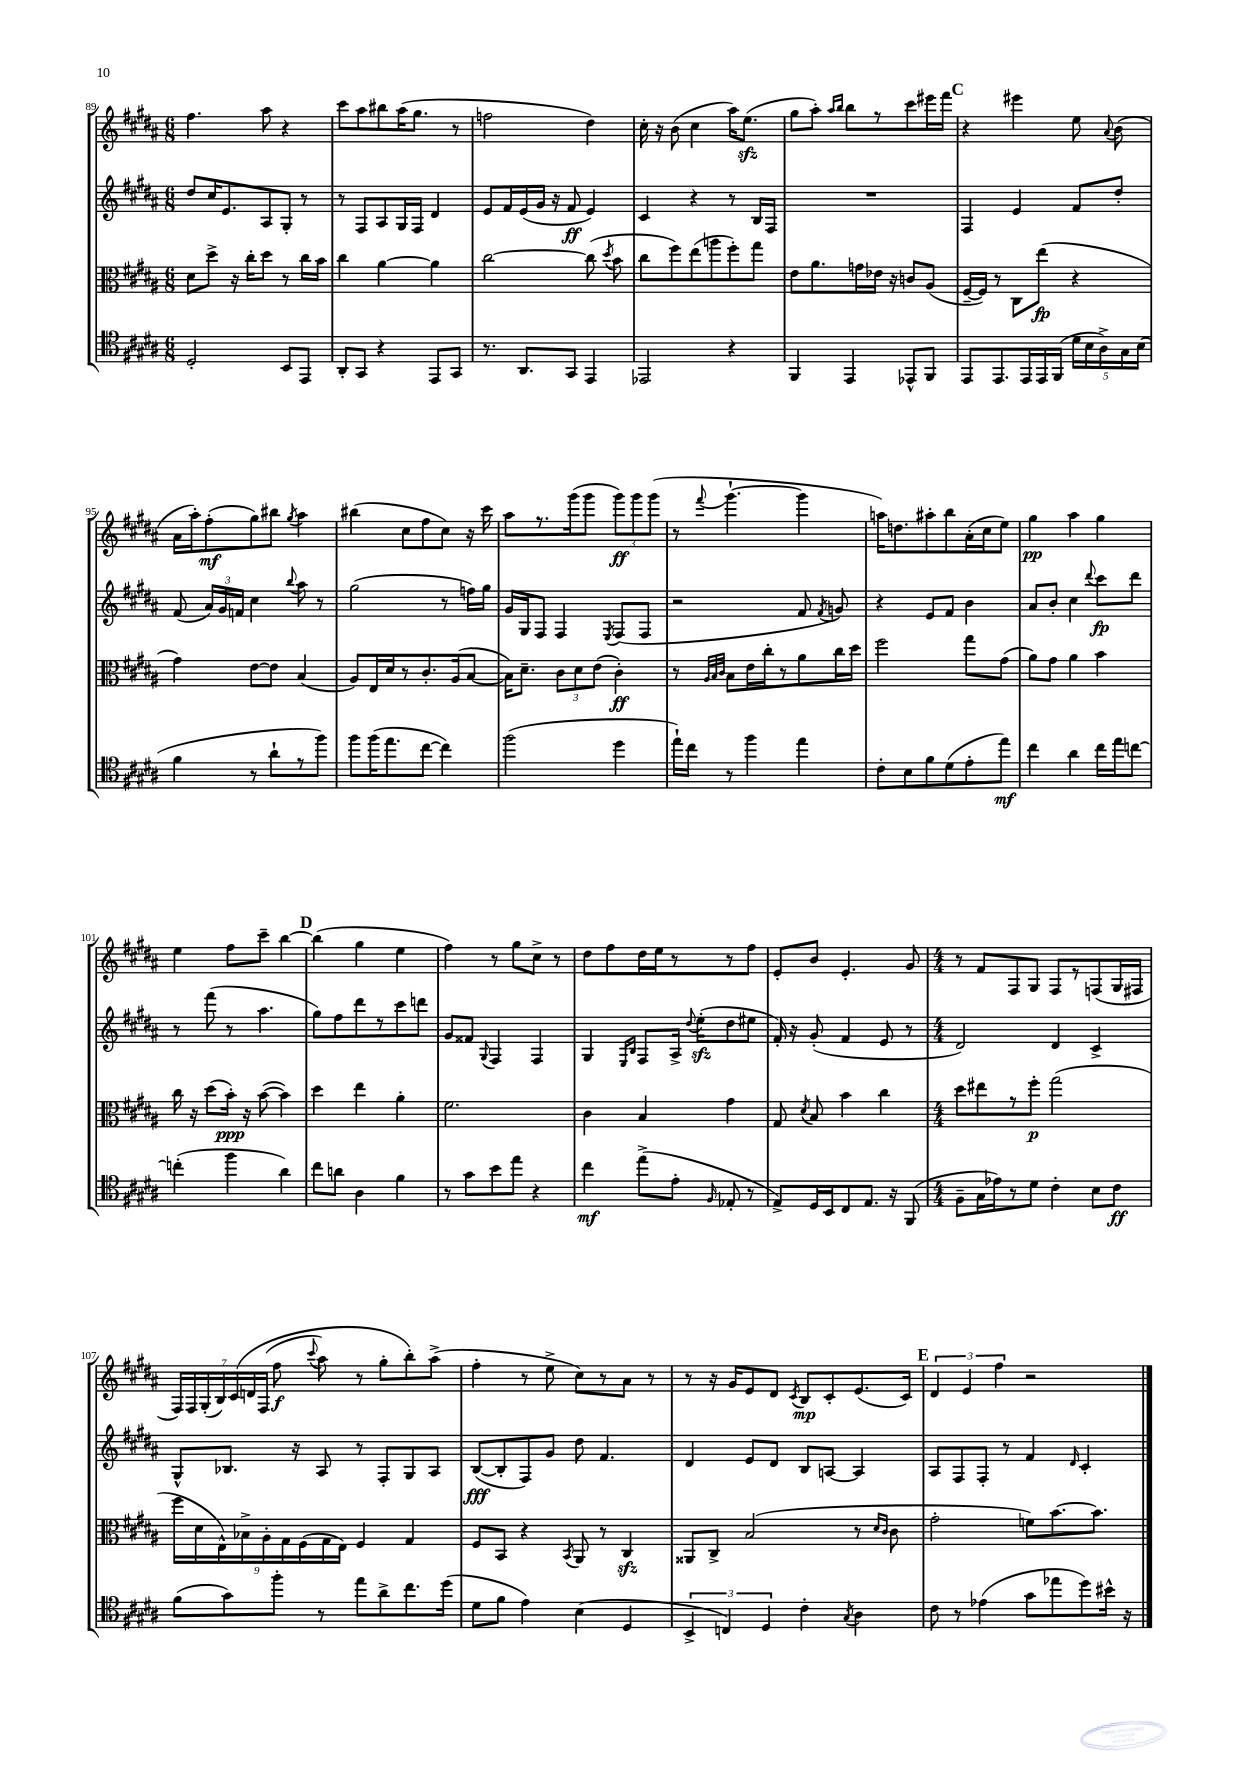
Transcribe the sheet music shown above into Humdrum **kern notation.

**kern	**kern	**kern	**kern
*staff4	*staff3	*staff2	*staff1
*clefC4	*clefC3	*clefG2	*clefG2
*k[f#c#g#d#a#]	*k[f#c#g#d#a#]	*k[f#c#g#d#a#]	*k[f#c#g#d#a#]
*M6/8	*M6/8	*M6/8	*M6/8
2D#'	8d#	8dd#	4.ff#
.	8dd#^	16cc#	.
.	.	8.e	.
.	16r	.	.
.	16cc#'	.	.
.	8dd#	8A#	8aa#
8BB	8r	8G#'	4r
8EE	16cc#	8r	.
.	16b	.	.
=	=	=	=
8AA#'	4cc#	8r	8ccc#
8GG#	.	8F#	8aa#
4r	[4a#	8A#	8bb#
.	.	16G#	(16aa#
.	.	16F#	8.gg#
8EE	4a#]	4d#	.
8GG#	.	.	8r
=	=	=	=
8.r	[2cc#	8e	2ff
.	.	16f#	.
8.AA#	.	(16e	.
.	.	16g#	.
.	.	16r	.
8GG#	.	8f#	.
4EE	(8cc#]	4e)	4dd#)
.	8qdd#	.	.
.	8b	.	.
=	=	=	=
2EE-	8cc#	4c#	16cc#'
.	.	.	16r
.	8ff#)	.	(8b
.	(8ee	4r	4cc#
.	8aa	.	.
4r	8ff#')	8r	16aa#)
.	.	.	(8.ee
.	8gg#	16B	.
.	.	16F#	.
=	=	=	=
4FF#	8e	2.r	8gg#
.	8.a#	.	8aa#')
.	.	.	16qqaa#
.	.	.	16qqbb
4EE	.	.	8bb
.	16g	.	.
.	16e-	.	8r
.	16r	.	.
8EE-^^	8c	.	8ccc#
8FF#	(8A#	.	16eee#
.	.	.	16fff#
=	=	=	=
8EE	[16F#~	4F#	4r
.	16F#])	.	.
8.EE	8r	.	.
.	8C#	4e	4eee#
16EE	.	.	.
16EE	(8ee	.	.
(16FF#	.	.	.
20d#	4r	8f#	8ee
20B	.	.	.
20A#^)	.	.	.
.	.	.	8qqa#
.	.	8dd#'	(8b
20G#	.	.	.
(20B	.	.	.
=	=	=	=
4f#	4g#)	(8f#	16a#
.	.	.	16aa#')
.	.	24a#)	(8ff#'
.	.	24g#	.
.	.	24f	.
8r	[8e	4cc#	8gg#)
8a#`	8e]	.	8bb#
.	.	8qqbb	8qgg#
8r	(4B	8aa#	4aa#
8ff#)	.	8r	.
=	=	=	=
8ff#	8A#)	(2gg#	(4bb#
(16ff#	16E	.	.
8.ee	16d#	.	.
.	8r	.	8cc#
[8cc#	8.c#'	.	8ff#
4cc#])	.	8r	8cc#)
.	(16A#	.	.
.	[8B	16ff)	16r
.	.	16gg#	16ccc#
=	=	=	=
(2ff#	16B])	16g#	8aa#
.	8.d#~	16G#	.
.	.	8F#	8.r
.	12c#	4F#	.
.	.	.	(16ggg#
.	12d#	.	.
.	.	.	8ggg#
.	(12e	.	.
.	.	8qE	.
4dd#	4c#')	(8F#	12ggg#)
.	.	.	12ggg#
.	.	8F#	.
.	.	.	(12ggg#
=	=	=	=
16ee`)	8r	2r	8r
16cc#	.	.	.
.	32qqA#	.	.
.	32qqB	.	.
.	32qqc#	.	8qqfff#
8r	8B	.	[4.ggg#`
4ff#	16e	.	.
.	16cc#'	.	.
.	8r	.	.
4ee	8a#	8f#	4ggg#]
.	.	8qf#	.
.	16cc#	8g)	.
.	16dd#	.	.
=	=	=	=
8c#'	2ff#	4r	16aa)
.	.	.	8.dd
8B	.	.	.
8f#	.	8e	8aa#'
(8d#	.	8f#	8bb
8e'	8gg#	4b	(16a#'
.	.	.	16cc#
8ee)	(8g#	.	8ee)
=	=	=	=
4cc#	8a#)	8a#	4gg#
.	8g#	8b'	.
4a#	4a#	4cc#	4aa#
.	.	8qqddd#	.
16cc#	4b	8ccc#	4gg#
16ee	.	.	.
[8cc	.	8ddd#	.
=	=	=	=
(4cc']	16cc#	8r	4ee
.	16r	.	.
.	(8dd#	(8fff#	.
4ff#	16b')	8r	8ff#
.	16r	.	.
.	([8b	4.aa#	8ccc#~
4a#)	4b])	.	[4bb
=	=	=	=
8cc#	4dd#	8gg#)	(4bb]
8a	.	8ff#	.
4A#	4ee	8ddd#	4gg#
.	.	8r	.
4f#	4a#'	8ccc#	4ee
.	.	8ddd	.
=	=	=	=
8r	2.f#	8g#	4ff#)
8g#	.	8f##	.
.	.	8qqG#	.
8b	.	4F#	8r
8ee	.	.	8gg#
4r	.	4F#	8cc#^
.	.	.	8r
=	=	=	=
4cc#	4c#	4G#	8dd#
.	.	.	8ff#
.	.	16qqE	.
.	.	16qqB	.
(8ee^	4B	8F#	16dd#
.	.	.	16ee
8e'	.	16A#^	8r
.	.	8qqdd#	.
.	.	(16ee'	.
16qqF#	.	.	.
8E-'	4g#	8dd#	8r
8r	.	8ee#	8ff#
=	=	=	=
8E^)	8G#	16f#')	8e'
.	.	16r	.
.	8qd#	.	.
16D#	8B	(8g#'	8b
16BB	.	.	.
8C#	4b	4f#	4.e'
8.E	.	.	.
.	4cc#	8e	.
16r	.	.	.
(8FF#	.	8r	8g#
=	=	=	=
*M4/4	*M4/4	*M4/4	*M4/4
8F#~	8dd#	2d#)	8r
16G#	8ee#	.	8f#
16e-)	.	.	.
8r	8r	.	8F#
8d#	8ff#'	.	8G#
4c#'	(2gg#	4d#	8F#
.	.	.	8r
8B	.	4c#^	(8F
8c#	.	.	16G#
.	.	.	16F#
=	=	=	=
(8f#	18ff#	8G#^^	28F#)
.	.	.	28F#
.	18d#	.	.
.	.	.	(28G#'
.	.	.	28B)
.	18E^^)	.	.
8g#)	.	8.B-	.
.	.	.	&(28c#
.	18B-^	.	.
.	.	.	28d
.	.	.	(28F#
.	18A#'	.	.
8ff#'	.	.	8ff#
.	18G#	.	.
.	.	16r	.
.	(18F#	.	.
.	.	.	8qqccc#
8r	.	8A#	8aa#)
.	18G#	.	.
.	18E)	.	.
8ee	4F#	8r	8r
8a#^	.	8F#'	8gg#'
8.cc#	4G#	8G#	8bb'&)
.	.	8A#	(8aa#^
(16dd#	.	.	.
=	=	=	=
8d#	8F#	([8B	4ff#'
8f#	8BB	8B']	.
4e)	4r	8F#)	8r
.	.	8g#	8ee^
.	8qBB	.	.
(4B	8AA#	8dd#	8cc#)
.	8r	4.f#	8r
4D#	4C#	.	8a#
.	.	.	8r
=	=	=	=
6BB^	8AA##	4d#	8r
.	8C#^	.	16r
6C)	.	.	.
.	.	.	16g#
.	(2B	8e	8e
6D#	.	.	.
.	.	8d#	8d#
.	.	.	8qc#
4c#'	.	8B	8B
.	.	[8A	8c#'
8qG#	.	.	.
4A#	8r	4A]	(8.e
.	16qqd#	.	.
.	16qqc#	.	.
.	8c#	.	.
.	.	.	16c#)
=	=	=	=
8c#	2g#'	8A#	6d#
8r	.	8F#	.
.	.	.	6e
(4e-	.	8F#'	.
.	.	.	6ff#
.	.	8r	.
8g#	8f)	4f#	2r
8ee-	[8.b	.	.
.	.	16qqd#	.
8dd#)	.	4c#'	.
.	8.b]	.	.
16b#^^	.	.	.
16r	.	.	.
==	==	==	==
*-	*-	*-	*-
